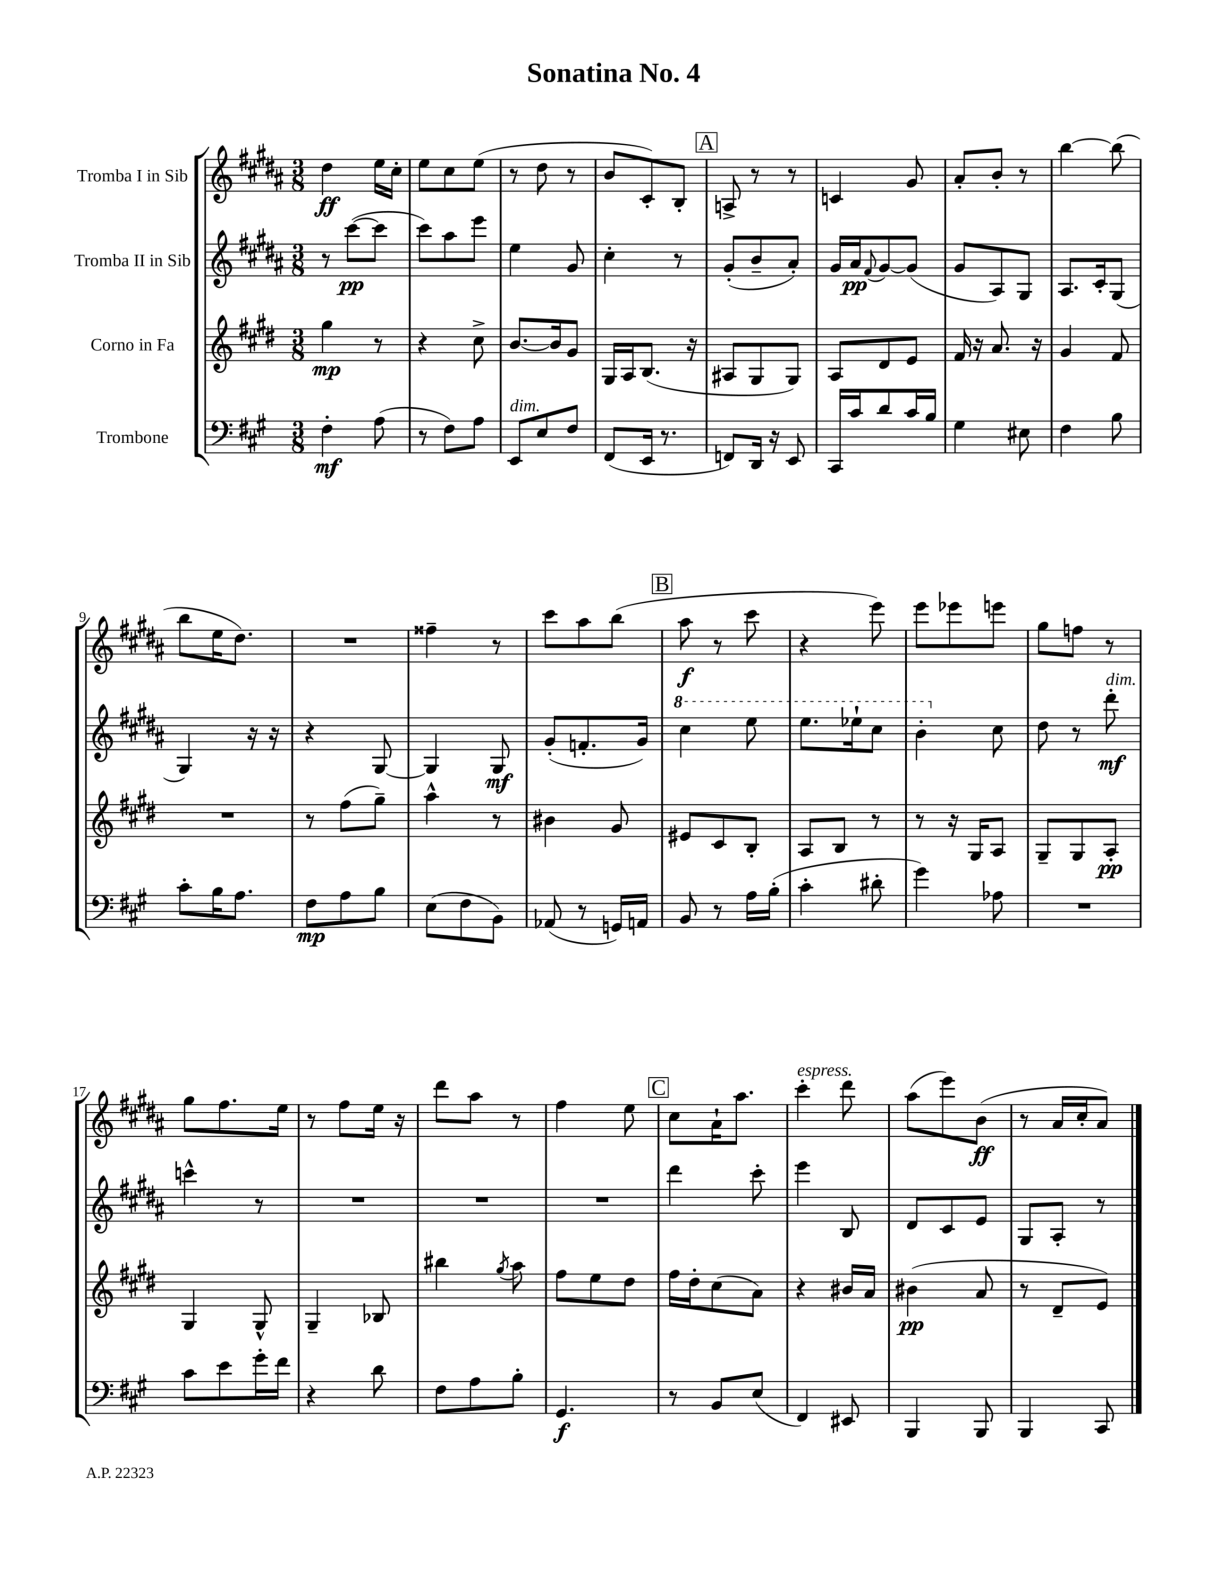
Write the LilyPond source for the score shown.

\header { title = "Sonatina No. 4" }
<<
\new StaffGroup <<
\new Staff = "s0" \with { instrumentName = "Tromba I in Sib" } {
    \clef treble \key b \major \numericTimeSignature \time 3/8
    dis''4\ff e''16 cis''16-. |
    e''8 cis''8 e''8( |
    r8 dis''8 r8 |
    b'8 cis'8-.) b8-. |
    \mark \markup { \box "A" } a8-> r8 r8 |
    c'4 gis'8 |
    ais'8-. b'8-. r8 |
    b''4~ b''8( |
    b''8 e''16 dis''8.) |
    R4. |
    fisis''4-- r8 |
    cis'''8 ais''8 b''8( |
    \mark \markup { \box "B" } ais''8\f r8 cis'''8 |
    r4 e'''8) |
    e'''8 ees'''8 e'''8 |
    gis''8 f''8 r8 |
    gis''8 fis''8. e''16 |
    r8 fis''8 e''16 r16 |
    dis'''8 ais''8 r8 |
    fis''4 e''8 |
    \mark \markup { \box "C" } cis''8 ais'16-! ais''8. |
    cis'''4-.^\markup { \italic "espress." } dis'''8 |
    ais''8( e'''8) b'8\ff( |
    r8 ais'16 cis''16-. ais'8) \bar "|." |
}
\new Staff = "s1" \with { instrumentName = "Tromba II in Sib" } {
    \clef treble \key b \major \numericTimeSignature \time 3/8
    r8 cis'''8~\pp( cis'''8 |
    cis'''8) ais''8 e'''8 |
    e''4 gis'8 |
    cis''4-. r8 |
    \mark \markup { \box "A" } gis'8-.( b'8-- ais'8-.) |
    gis'16 ais'16\pp \appoggiatura { fis'8 } gis'8~ gis'8( |
    gis'8 ais8) gis8 |
    ais8. cis'16-. gis8( |
    gis4) r16 r16 |
    r4 gis8~ |
    gis4 gis8\mf |
    gis'8-.( f'8.-. gis'16) |
    \mark \markup { \box "B" } \ottava #1 cis'''4 e'''8 |
    e'''8. ees'''16-! cis'''8 |
    b''4-. \ottava #0 cis''8 |
    dis''8 r8 dis'''8-.\mf^\markup { \italic "dim." } |
    c'''4-^ r8 |
    R4. |
    R4. |
    R4. |
    \mark \markup { \box "C" } dis'''4 cis'''8-. |
    e'''4 b8 |
    dis'8 cis'8 e'8 |
    gis8 ais8-. r8 \bar "|." |
}
\new Staff = "s2" \with { instrumentName = "Corno in Fa" } {
    \clef treble \key e \major \numericTimeSignature \time 3/8
    gis''4\mp r8 |
    r4 cis''8-> |
    b'8.~ b'16 gis'8 |
    gis16 a16 b8.( r16 |
    \mark \markup { \box "A" } ais8 gis8 gis8) |
    a8 dis'8 e'8 |
    fis'16 r16 a'8. r16 |
    gis'4 fis'8 |
    R4. |
    r8 fis''8( gis''8--) |
    a''4-^ r8 |
    bis'4 gis'8 |
    \mark \markup { \box "B" } eis'8 cis'8 b8-. |
    a8 b8 r8 |
    r8 r16 gis16 a8 |
    gis8-- gis8 a8-.\pp |
    gis4 gis8-^ |
    gis4-- bes8 |
    bis''4 \acciaccatura { gis''8 } a''8 |
    fis''8 e''8 dis''8 |
    \mark \markup { \box "C" } fis''16 dis''16-. cis''8( a'8) |
    r4 bis'16 a'16 |
    bis'4\pp( a'8 |
    r8 dis'8-- e'8) \bar "|." |
}
\new Staff = "s3" \with { instrumentName = "Trombone" } {
    \clef bass \key a \major \numericTimeSignature \time 3/8
    fis4-.\mf a8( |
    r8 fis8) a8 |
    e,8^\markup { \italic "dim." } e8 fis8 |
    fis,8( e,16 r8. |
    \mark \markup { \box "A" } f,8) d,16 r16 e,8 |
    cis,16 cis'16 d'8 cis'16 b16 |
    gis4 eis8 |
    fis4 b8 |
    cis'8-. b16 a8. |
    fis8\mp a8 b8 |
    e8( fis8 b,8) |
    aes,8( r8 g,16) a,16 |
    \mark \markup { \box "B" } b,8 r8 a16 b16-.( |
    cis'4-. dis'8-. |
    gis'4) aes8 |
    R4. |
    cis'8 e'8 gis'16-. fis'16 |
    r4 d'8 |
    fis8 a8 b8-. |
    gis,4.\f |
    \mark \markup { \box "C" } r8 b,8 e8( |
    fis,4) eis,8 |
    b,,4 b,,8 |
    b,,4 cis,8 \bar "|." |
}
>>
>>
